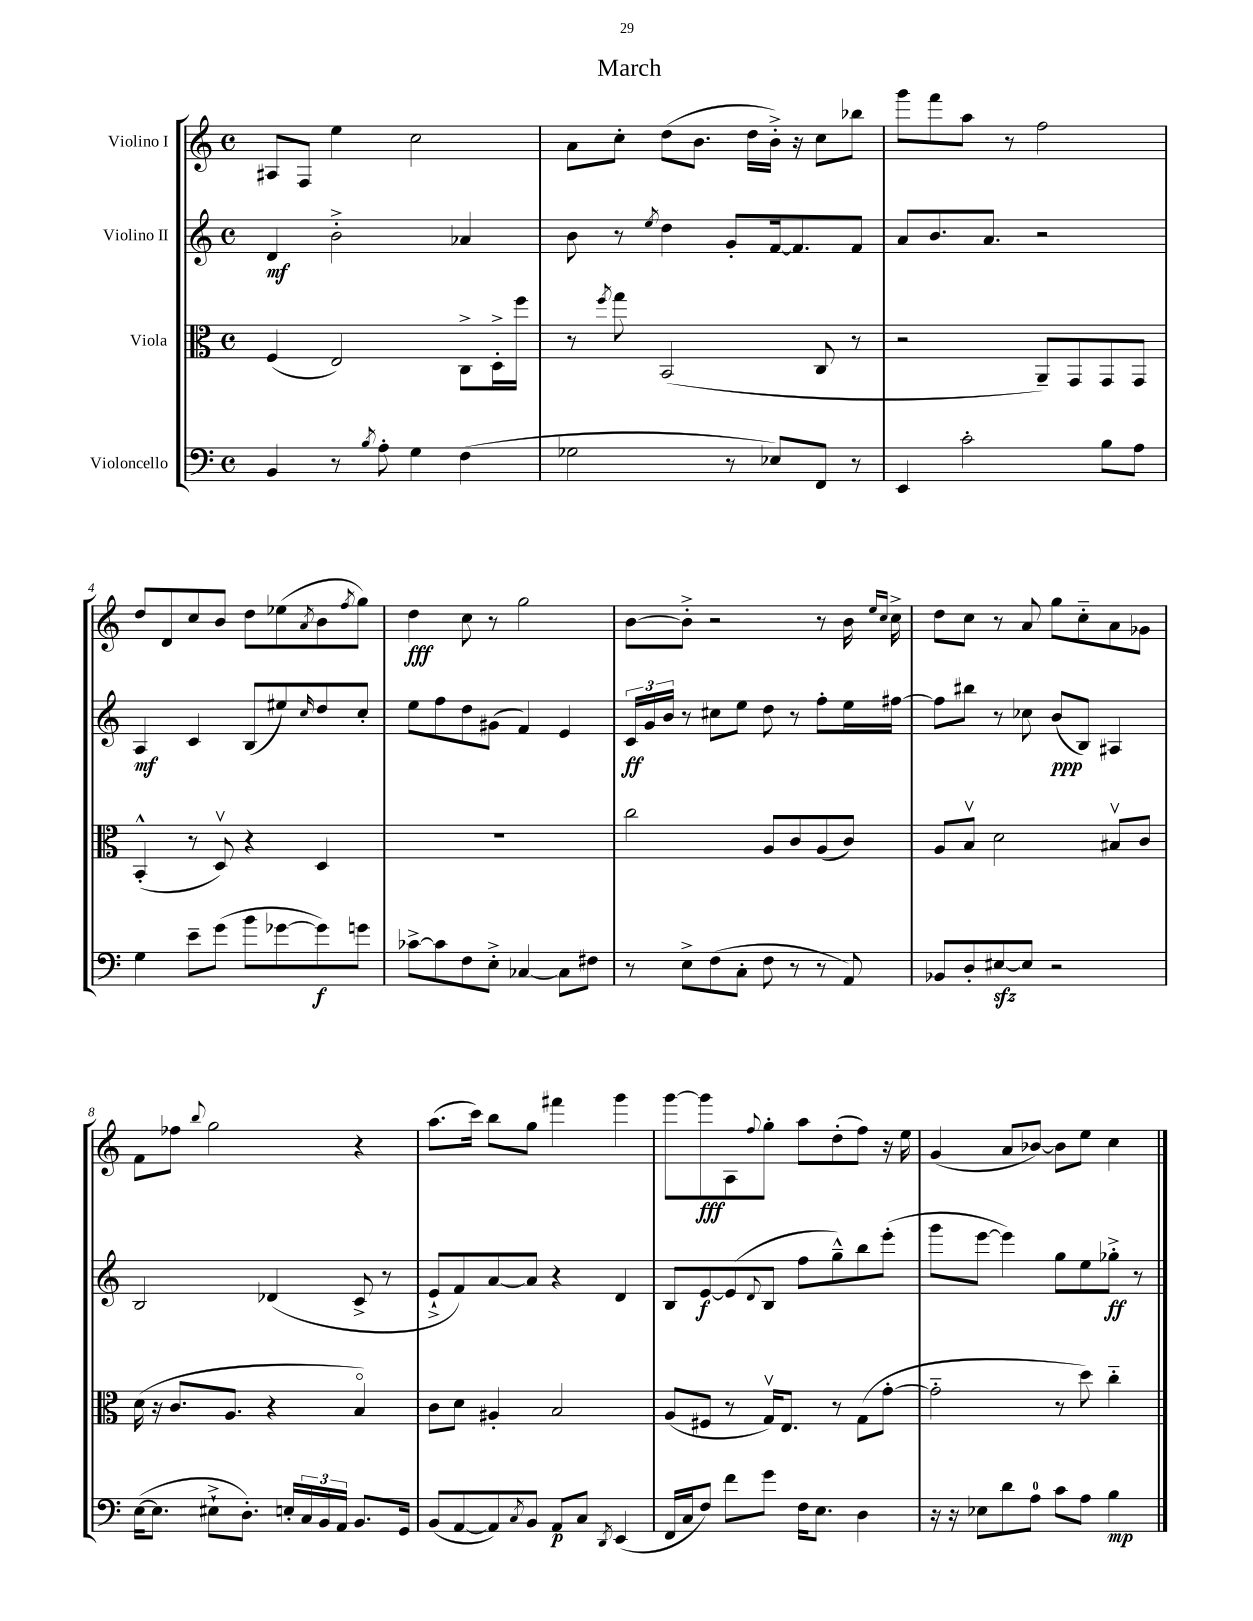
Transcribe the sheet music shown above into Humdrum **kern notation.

**kern	**dynam	**kern	**kern	**dynam	**kern	**dynam
*part4	*part4	*part3	*part2	*part2	*part1	*part1
*staff4	*staff4	*staff3	*staff2	*staff2	*staff1	*staff1
*I"Violoncello	*	*I"Viola	*I"Violino II	*	*I"Violino I	*
*clefF4	*	*clefC3	*clefG2	*	*clefG2	*
*k[]	*	*k[]	*k[]	*	*k[]	*
*M4/4	*	*M4/4	*M4/4	*	*M4/4	*
*met(c)	*	*met(c)	*met(c)	*	*met(c)	*
=1	=1	=1	=1	=1	=1	=1
4BB/	.	(4F/	4d/	mf	8A#X/L	.
.	.	.	.	.	8F/J	.
8r	.	2E/)	2b'^\	.	4ee\	.
8qB/	.	.	.	.	.	.
8A'\	.	.	.	.	.	.
4G\	.	.	.	.	2cc\	.
(4F\	.	8C^\L	4a-X/	.	.	.
.	.	16D'^\L	.	.	.	.
.	.	16ff\JJ	.	.	.	.
=2	=2	=2	=2	=2	=2	=2
2G-X\	.	8r	8b\	.	8a\L	.
.	.	8qff/	.	.	.	.
.	.	8gg\	8r	.	8cc'\J	.
.	.	.	8qee/	.	.	.
.	.	(2BB/	4dd\	.	(8dd\L	.
.	.	.	.	.	8.b\J	.
8r	.	.	8g'/L	.	.	.
.	.	.	.	.	16dd\LL	.
8E-X/L)	.	.	[16f/k	.	16b'^\JJ)	.
.	.	.	8.f/]	.	16r	.
8FF/J	.	8C/	.	.	8cc\L	.
8r	.	8r	8f/J	.	8bb-X\J	.
=3	=3	=3	=3	=3	=3	=3
4EE/	.	2r	8a/L	.	8ggg\L	.
.	.	.	8.b/	.	8fff\	.
2c'\	.	.	.	.	8aa\J	.
.	.	.	8.a/J	.	.	.
.	.	.	.	.	8r	.
.	.	8AA~/L)	2r	.	2ff\	.
.	.	8GG/	.	.	.	.
8B\L	.	8GG/	.	.	.	.
8A\J	.	8GG/J	.	.	.	.
!!LO:LB:g=z
=4	=4	=4	=4	=4	=4	=4
4G\	.	(4BB'^^/	4A/	mf	8dd/L	.
.	.	.	.	.	8d/	.
8e~\L	.	8r	4c/	.	8cc/	.
(8g\J	.	8Dv/)	.	.	8b/J	.
8b\L	.	4r	(8B/L	.	8dd\L	.
[8g-X\	.	.	8ee#X/)	.	(8ee-X\	.
.	.	.	16qqcc/	.	8qa/	.
8g-\])	f	4D/	8dd/	.	8b\	.
.	.	.	.	.	8qff/	.
8gn\J	.	.	8cc'/J	.	8gg\J)	.
=5	=5	=5	=5	=5	=5	=5
[8c-X^\L	.	1r	8ee\L	.	4dd\	fff
8c-\]	.	.	8ff\	.	.	.
8F\	.	.	8dd\	.	8cc\	.
8E'^\J	.	.	(8g#X\J	.	8r	.
[4C-X/	.	.	4f/)	.	2gg\	.
8C-\L]	.	.	4e/	.	.	.
8F#X\J	.	.	.	.	.	.
=6	=6	=6	=6	=6	=6	=6
8r	.	2cc\	24c/LL	ff	[8b\L	.
.	.	.	24g/	.	.	.
.	.	.	24b/JJ	.	.	.
8E^\L	.	.	8r	.	8b'^\J]	.
(8F\	.	.	8cc#X\L	.	2r	.
8C'\J	.	.	8ee\J	.	.	.
8F\	.	8A/L	8dd\	.	.	.
8r	.	8c/	8r	.	.	.
8r	.	(8A/	8ff'\L	.	8r	.
8AA/)	.	8c/J)	16ee\L	.	16b\	.
.	.	.	.	.	16qqee/LL	.
.	.	.	.	.	16qqcc/JJ	.
.	.	.	[16ff#X\JJ	.	16cc^\	.
=7	=7	=7	=7	=7	=7	=7
8BB-X/L	.	8A/L	8ff#\L]	.	8dd\L	.
8D'/	.	8Bv/J	8bb#X\J	.	8cc\J	.
[8E#Xzz/	.	2d\	8r	.	8r	.
8E#/J]	.	.	8cc-X\	.	8a/	.
2r	.	.	(8b/L	ppp	8gg\L	.
.	.	.	8B/J)	.	8cc\	.
.	.	8B#Xv/L	4A#X/	.	8a\	.
.	.	8c/J	.	.	8g-X\J	.
!!LO:LB:g=z
=8	=8	=8	=8	=8	=8	=8
([16E\KL	.	(16d\	2B/	.	8f\L	.
8.E\J]	.	16r	.	.	.	.
.	.	8.c/L	.	.	8ff-X\J	.
.	.	.	.	.	8qqbb/	.
8E#X`^\L	.	.	.	.	2gg\	.
.	.	8.A/J	.	.	.	.
8.D'\J)	.	.	.	.	.	.
.	.	4r	(4d-X/	.	.	.
16En'/LL	.	.	.	.	.	.
24C/	.	.	.	.	.	.
24BB/	.	.	.	.	.	.
24AA/JJ	.	.	.	.	.	.
8.BB/L	.	4B/)	8c^/	.	4r	.
.	.	.	8r	.	.	.
16GG/Jk	.	.	.	.	.	.
=9	=9	=9	=9	=9	=9	=9
(8BB/L	.	8c\L	8e`^/L	.	(8.aa\L	.
[8AA/	.	8d\J	8f/)	.	.	.
.	.	.	.	.	16ccc\Jk)	.
8AA/])	.	4A#X'/	[8a/	.	8bb\L	.
8qC/	.	.	.	.	.	.
8BB/J	.	.	8a/J]	.	8gg\J	.
8AA/L	p	2B/	4r	.	4fff#X\	.
8C/J	.	.	.	.	.	.
8qDD/	.	.	.	.	.	.
(4EE/	.	.	4d/	.	4ggg\	.
=10	=10	=10	=10	=10	=10	=10
16FF/LL	.	(8A/L	8B/L	.	[8ggg\L	.
16C/J	.	.	.	.	.	.
8F/J)	.	8F#X/J	[8e/	f	8ggg\]	fff
8f\L	.	8r	(8e/]	.	8A\	.
.	.	.	8qqd/	.	8qqff/	.
8g\J	.	16Gv/KL)	8B/J	.	8gg'\J	.
.	.	8.E/J	.	.	.	.
16F\KL	.	.	8ff\L	.	8aa\L	.
8.E\J	.	.	.	.	.	.
.	.	8r	8gg~^^\)	.	(8dd'\	.
4D\	.	(8G\L	8bb\	.	8ff\J)	.
.	.	[8g'\J	(8eee'\J	.	16r	.
.	.	.	.	.	16ee\	.
=11	=11	=11	=11	=11	=11	=11
16r	.	2g\]	8ggg\L	.	(4g/	.
16r	.	.	.	.	.	.
8E-X\L	.	.	[8eee\J	.	.	.
8d\	.	.	4eee\])	.	8a/L	.
8A\J	.	.	.	.	[8b-X/J)	.
8c\L	.	8r	8gg\L	.	8b-\L]	.
8A\J	.	8dd\)	8ee\	.	8ee\J	.
4B\	mp	4cc\	8gg-X'^\J	ff	4cc\	.
.	.	.	8r	.	.	.
==	==	==	==	==	==	==
*-	*-	*-	*-	*-	*-	*-
